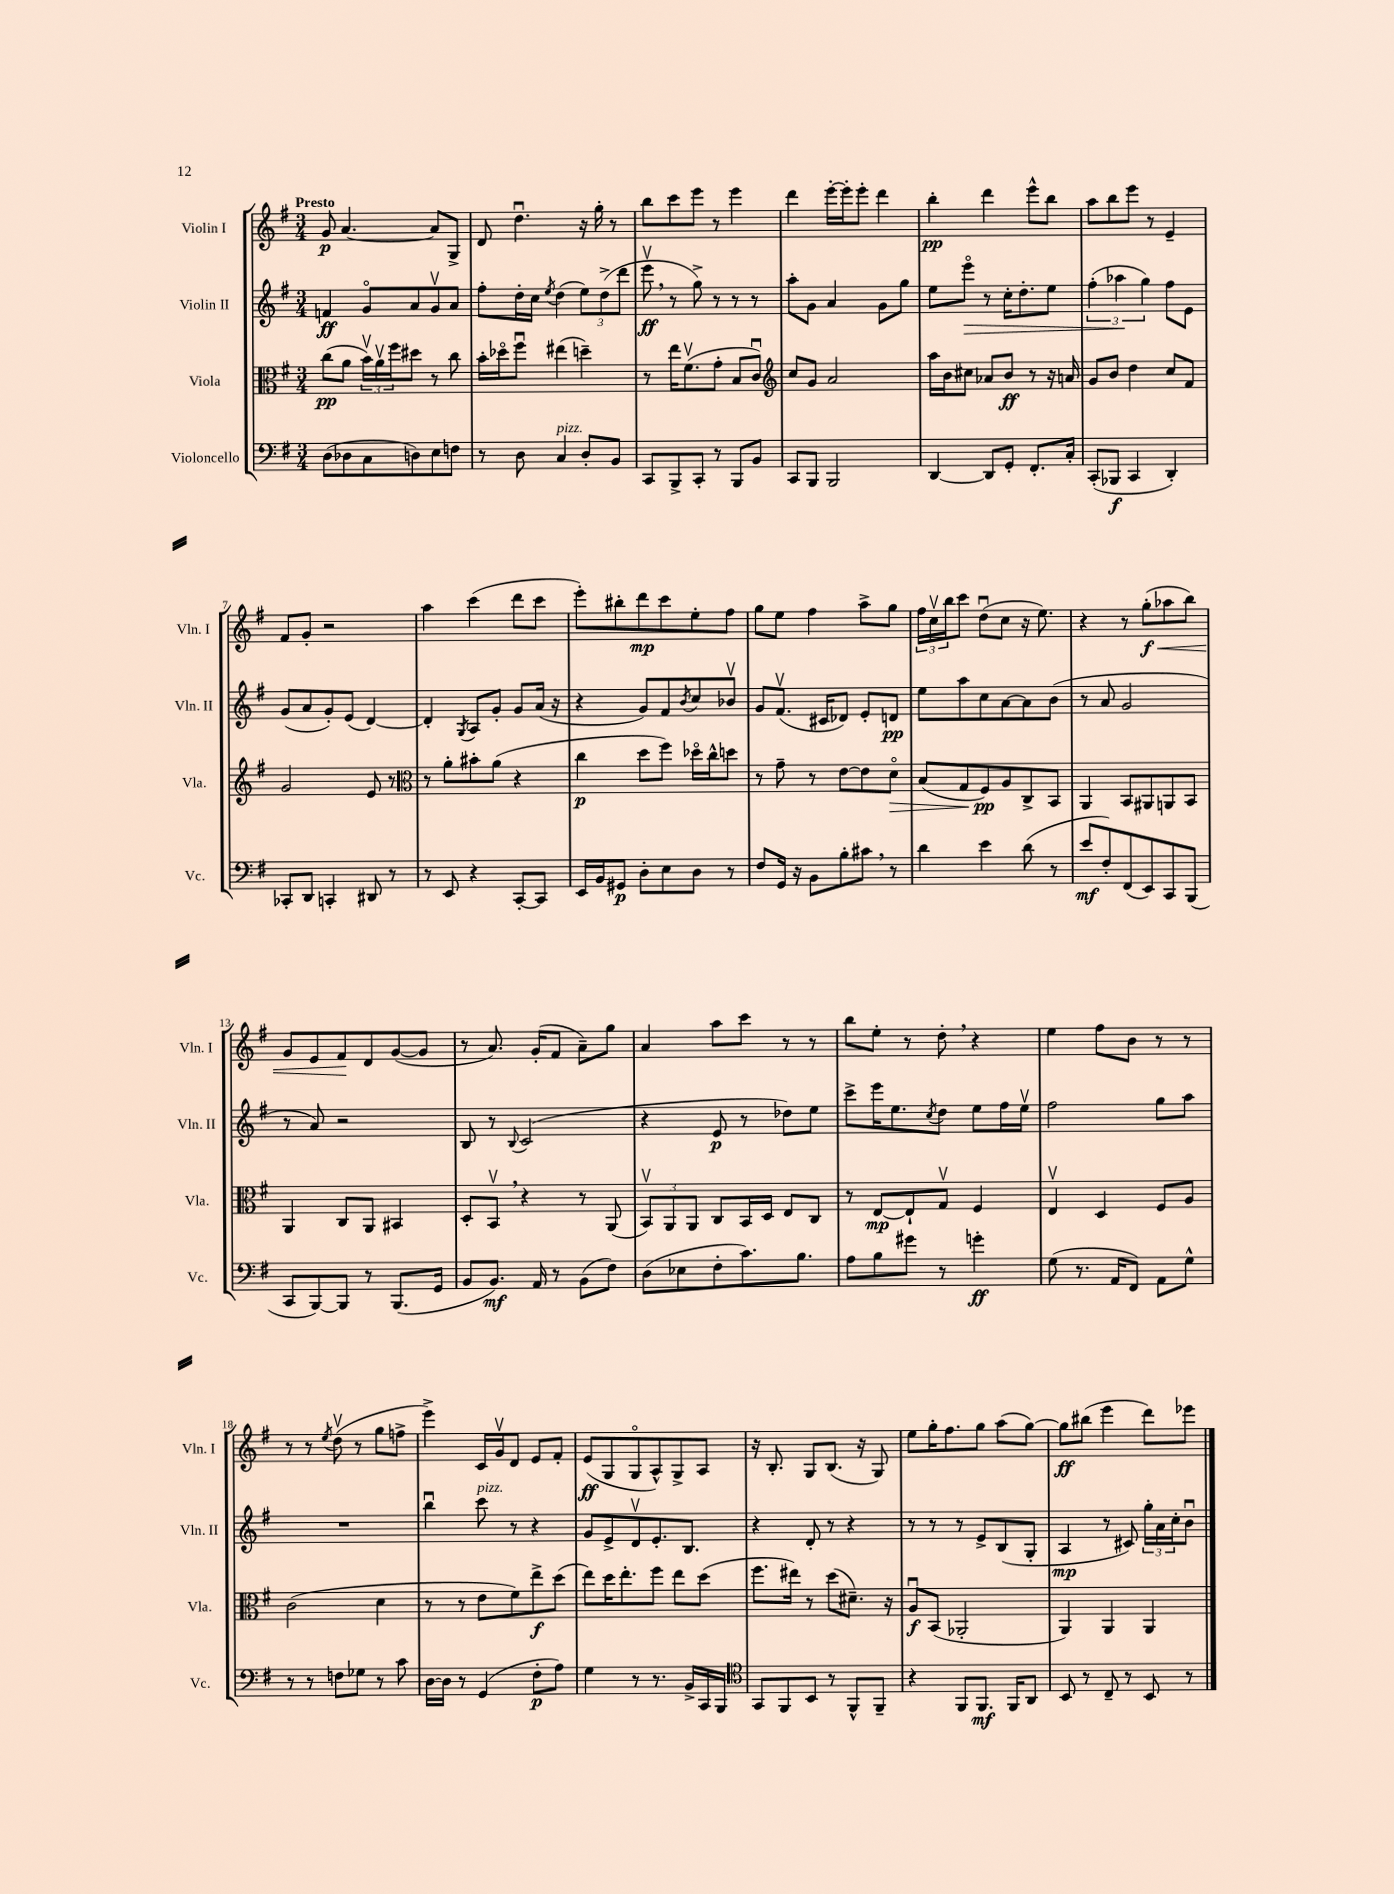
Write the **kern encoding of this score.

**kern	**kern	**kern	**kern
*staff4	*staff3	*staff2	*staff1
*clefF4	*clefC3	*clefG2	*clefG2
*k[f#]	*k[f#]	*k[f#]	*k[f#]
*M3/4	*M3/4	*M3/4	*M3/4
(8D\L	(8cc\L	4f/	8g/
8D-\	8a\J	.	[4.a/
8C\	24bv\LL)	8go/L	.
.	24av\	.	.
.	24ff#\J	.	.
8D\)	8dd#\J	8a/	.
8E\	8r	8gv/	8a/]L
8F\J	8cc\	8a/J	8G^/J
=	=	=	=
8r	16b'\LL	8ff#'\L	8d/
.	16dd-o\J	.	.
8D\	8ff#u\J	16dd'\L	4.ddu\
.	.	16cc\JJ	.
.	.	8qee/	.
4C/	(4ee#\	(4dd\	.
8D'/L	4dd~\)	12ee\L)	16r
.	.	.	16gg'\
.	.	(12dd^\	.
8BB/J	.	.	8r
.	.	12ddd\J	.
=	=	=	=
8CC/L	8r	8eeev\	8bb\L
8BBB^/	16ee\LK	8r	8ccc\
.	(8.f#v\	.	.
8CC'/J	.	8gg^\)	8eee\J
8r	8g'\J	8r	8r
8BBB/L	8B/L	8r	4eee\
8BB/J	8cu/J)	8r	.
=	=	=	=
*	*clefG2	*	*
8CC/L	8cc/L	8aa'\L	4ddd\
8BBB/J	8g/J	8g\J	.
2BBB/	2a/	4a/	[16eee'\LL
.	.	.	16eee'\]J
.	.	.	8eee'\J
.	.	8g\L	4ddd\
.	.	8gg\J	.
=	=	=	=
[4DD/	16aa\LL	8ee\L	4bb'\
.	16b\J	.	.
.	8cc#\J	8eeeo\J	.
8DD/]L	8a-/L	8r	4ddd\
8GG'/J	8b/J	16cc'\LK	.
.	.	8.dd'\	.
8.FF#'/L	8r	.	8eee^^\L
.	16r	8ee\J	8bb\J
16C'/Jk	16a/	.	.
=	=	=	=
(8CC'/L	8g/L	(6ff#'\	8aa\L
8BBB-/J	8b/J	.	8bb\
.	.	6aa-\	.
4CC/	4dd\	.	8eee\J
.	.	6gg\)	.
.	.	.	8r
4DD'/)	8cc/L	8ff#\L	4e~/
.	8f#/J	8e\J	.
=	=	=	=
8CC-'/L	2g/	(8g/L	8f#/L
8DD/J	.	8a/	8g'/J
4CC'/	.	8g'/)	2r
.	.	(8e/J	.
8DD#/	8e/	[4d/)	.
8r	8r	.	.
=	=	=	=
*	*clefC3	*	*
8r	8r	4d'/]	4aa\
8EE/	8a'\L	.	.
.	.	8qG/	.
4r	8b#'\	8A/L	(4ccc\
.	(8a\J	8g'/J	.
[8CC'/L	4r	8g/L	8ddd\L
8CC/]J	.	(16a/Jk	8ccc\J
.	.	16r	.
=	=	=	=
16EE/LL	4cc\	4r	8eee'\L)
16BB/J	.	.	.
8GG#/J	.	.	8bb#'\
8D'\L	8dd\L	8g/L)	8ddd\
8E\	8ff#\J)	8f#/	8ccc\
.	.	8qb/	.
8D\J	16dd-o\LL	8cc/	8ee'\
.	16cc^^\J	.	.
8r	8dd\J	8b-v/J	8ff#\J
=	=	=	=
8F#/L	8r	8g/L	8gg\L
16GG/Jk	8g~\	(8.f#v/J	8ee\J
16r	.	.	.
8BB\L	8r	.	4ff#\
.	.	16c#/LK	.
8B'\	[8e\L	8d-/J)	.
8c#\J	8e\]	8e'/L	8aa^\L
8r	8do\J	8d/J	8gg\J
=	=	=	=
4d\	(8B/L	8ee\L	24ff#\LL
.	.	.	24ccv\
.	.	.	24bb\J
.	8G/	8aa\	8ccc\J
4e\	8F#/)	8cc\	(8ddu\L
.	8A/	[8a\	8cc\J
(8d\	8C^/	8a\]	16r
.	.	.	8.ee\)
8r	8BB/J	(8b\J	.
=	=	=	=
8e/L	4AA/	8r	4r
8F#'/)	.	8a/	.
(8FF#/	8BB/L	2g/	8r
8EE/)	8AA#/	.	(8gg'\L
8CC/	8AA/	.	8aa-\
(8BBB/J	8BB/J	.	8bb\J)
=	=	=	=
8CC/L	4AA/	8r	8g/L
[8BBB/)	.	8a/)	8e/
8BBB/]J	8C/L	2r	8f#/
8r	8AA/J	.	8d/
(8.BBB/L	4BB#/	.	([8g/
.	.	.	8g/]J
16GG/Jk	.	.	.
=	=	=	=
8BB/L	8D'/L	8B/	8r
8.BB/J)	8BBv/J	8r	8.a/)
.	.	8qqB/	.
.	4r	(2c/	.
16AA/	.	.	(16g'/LK
8r	.	.	8f#/J
(8BB\L	8r	.	8a~\L)
8F#\J)	(8AA/	.	8gg\J
=	=	=	=
(8D\L	12BBv/L)	4r	4a/
.	12AA/	.	.
8E-\	.	.	.
.	12AA/J	.	.
8F#'\	8C/L	8e/	8aa\L
8.c\)	16BB/L	8r	8ccc\J
.	16D/JJ	.	.
.	8E/L	8dd-\L)	8r
8.B\J	.	.	.
.	8C/J	8ee\J	8r
=	=	=	=
8A\L	8r	8ccc^\L	8bb\L
8B\	[8E/L	16eee\K	8ee'\J
.	.	8.ee\	.
8g#\J	8E`/]	.	8r
.	.	8qcc/	.
8r	8Gv/J	8dd\J	8dd'\
4g'\	4F#/	8ee\L	4r
.	.	16ff#\L	.
.	.	16eev\JJ	.
=	=	=	=
(8G\	4Ev/	2ff#\	4ee\
8.r	.	.	.
.	4D/	.	8ff#\L
16AA/LK	.	.	.
8FF#/J)	.	.	8b\J
8AA\L	8F#/L	8gg\L	8r
8G^^\J	8A/J	8aa\J	8r
=	=	=	=
8r	(2c\	2.r	8r
8r	.	.	8r
.	.	.	8qee/
8F\L	.	.	(8ddv\
8G-\J	.	.	8r
8r	4d\	.	8gg\L
8c\	.	.	8ff^\J
=	=	=	=
[16D\LL	8r	4bbu\	4eee^\)
16D\]JJ	.	.	.
8r	8r	.	.
(4GG/	8e\L	8ccc\	16c/LL
.	.	.	16gv/J
.	8f#\)	8r	8d/J
8F#'\L	8ee^\	4r	8e/L
8A\J)	(8dd\J	.	8f#'/J
=	=	=	=
4G\	8ee\L)	8g/L	(8e/L
.	16dd\K	8e^/	8G/
.	8.ee'\	.	.
8r	.	8dv/	8Go/
8.r	8ff#\J	8.e'/	8A^^/)
.	8ee\L	.	8G^/
16BB^/LL	.	8.B/J	.
16CC/	(8dd\J	.	8A/J
16BBB/JJ	.	.	.
=	=	=	=
*clefC4	*	*	*
8GG/L	8.ff#\L	4r	16r
.	.	.	8.B'/
8FF#/	.	.	.
.	16ee#\Jk)	.	.
8BB/J	8r	8d'/	8G/L
8r	(8dd\L	8r	(8.B/J
8FF#^^/L	8.d#~\J)	4r	.
.	.	.	16r
8FF#~/J	.	.	8G/)
.	16r	.	.
=	=	=	=
4r	8Au/L	8r	8ee\L
.	(8BB/J	8r	16gg'\K
.	.	.	8.ff#\
8FF#/L	2AA-'/	8r	.
8.FF#/J	.	8e^/L	8gg\J
.	.	(8B/	(8aa\L
16FF#/LK	.	.	.
8AA/J	.	8G'/J	[8gg\J)
=	=	=	=
8BB/	4AA/)	4A/	8gg\]L
8r	.	.	(8bb#\J
8C~/	4AA/	8r	4eee\
8r	.	8c#/)	.
8BB/	4AA/	24gg'\LL	8ddd\L)
.	.	24a\	.
.	.	24cc'\J	.
8r	.	8bu\J	8eee-\J
==	==	==	==
*-	*-	*-	*-
